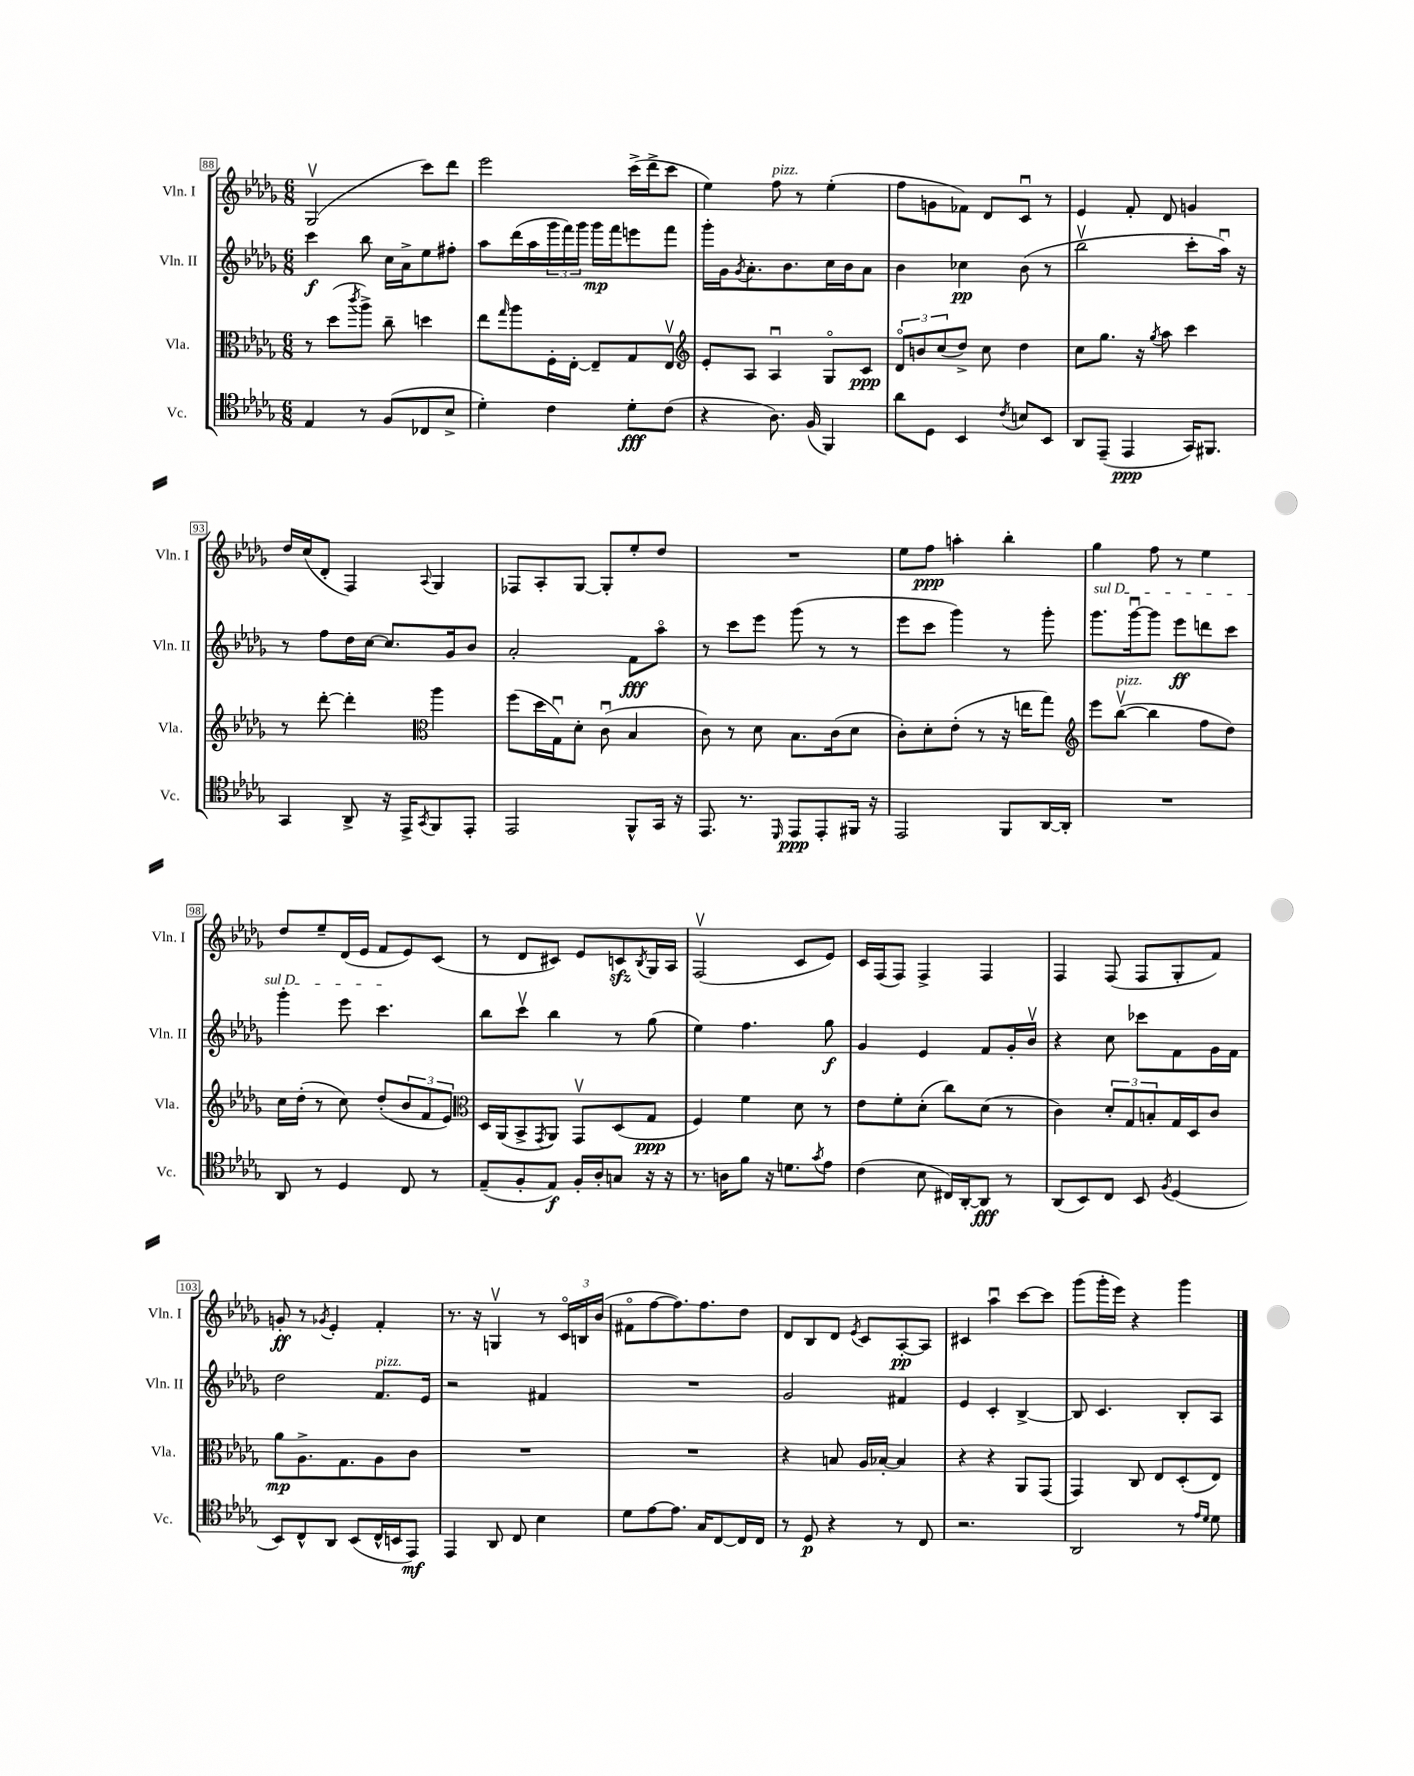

**kern	**kern	**kern	**kern
*staff4	*staff3	*staff2	*staff1
*clefC4	*clefC3	*clefG2	*clefG2
*k[b-e-a-d-g-]	*k[b-e-a-d-g-]	*k[b-e-a-d-g-]	*k[b-e-a-d-g-]
*M6/8	*M6/8	*M6/8	*M6/8
4E-	8r	4ccc	(2G-v
.	(8dd-	.	.
.	8qccc	.	.
8r	8aa-^)	8bb-	.
(8F	8cc~	16cc	.
.	.	16a-^	.
8C-	4dd	8ee-	8ccc)
8B-^	.	8ff#'	8ddd-
=	=	=	=
4d-')	8ee-	8aa-	2eee-
.	16qqgg-	.	.
.	8aa-	(16ddd-	.
.	.	16aa-	.
4c	16F'	24ggg-	.
.	.	24fff)	.
.	[16E-'	.	.
.	.	24ggg-	.
.	8E-~]	16ggg-	.
.	.	16fff	.
8d-'	8G-	8eee	(16ccc^
.	.	.	16ddd-^
(8c	8E-v	8fff	8ccc
=	=	=	=
*	*clefG2	*	*
4r	8e-'	16ggg-'	4ee-)
.	.	16g-	.
.	.	8qg-	.
.	8A-	8.a-'	.
8.A-)	4A-u	.	8ff
.	.	8.b-	.
.	.	.	8r
(16F	.	.	.
4FF)	8G-o	16cc	(4ee-'
.	.	16b-	.
.	8c	8a-	.
=	=	=	=
8a-	12d-o	4b-	8ff
.	12b	.	.
8D-	.	.	8g
.	(12cc	.	.
4BB-	8dd-^)	4cc-	8f-)
.	8cc	.	8d-
8qc	.	.	.
8B	4dd-	(8b-	8cu
8BB-	.	8r	8r
=	=	=	=
8AA-	8cc	2bb-v	4e-
(8EE-~	8.gg-	.	.
4EE-	.	.	8f'
.	16r	.	.
.	8qgg-	.	.
.	8aa-	.	8d-
16GG-)	4ccc	8ccc'	4g
8.FF#	.	.	.
.	.	16aa-u)	.
.	.	16r	.
=	=	=	=
4GG-	8r	8r	16dd-
.	.	.	(16cc
.	[8ddd-'	8ff	8d-'
8AA-^	4ddd-']	16dd-	4F)
.	.	[16cc	.
16r	.	8.cc]	.
16EE-^	.	.	.
*	*clefC3	*	*
8qGG-	.	.	8qqA-
8FF	4aa-	.	4G-
.	.	16g-	.
8EE-'	.	8b-	.
=	=	=	=
2EE-	(8ff	2a-'	8F-
.	16dd-	.	8A-'
.	16G-u)	.	.
.	8d-'	.	[8G-
.	(8cu	.	8G-']
8FF^^	4B-	8f	8ee-'
16GG-	.	8aa-o	8dd-
16r	.	.	.
=	=	=	=
8.EE-	8c)	8r	2.r
.	8r	8ccc	.
8.r	.	.	.
.	8d-	8eee-	.
16qqDD-	.	.	.
8EE-	8.B-	(8ggg-	.
8EE-'	.	8r	.
.	(16c	.	.
16FF#	8d-	8r	.
16r	.	.	.
=	=	=	=
2EE-	8c')	8eee-	8ee-
.	8d-'	8ccc	8ff
.	(8e-'	4ggg-)	4aa'
.	8r	.	.
8FF	16r	8r	4bb-'
.	16ee	.	.
[16AA-	8gg-)	8ggg-'	.
16AA-']	.	.	.
=	=	=	=
*	*clefG2	*	*
2.r	8eee-	8.ggg-	4gg-
.	([8bb-v	.	.
.	.	[16ggg-u	.
.	4bb-]	8ggg-]	8ff
.	.	8eee-	8r
.	8ff	8ddd	4ee-
.	8dd-)	8ccc	.
=	=	=	=
8AA-	16cc	4ggg-'	8dd-
.	(16dd-'	.	.
8r	8r	.	8ee-~
4D-	8cc)	8eee-	(16d-
.	.	.	16e-
.	(8dd-'	4.ccc	8f
8C	12b-	.	8e-)
.	12f	.	.
8r	.	.	(8c
.	12e-)	.	.
=	=	=	=
*	*clefC3	*	*
(8E-~	16D-	8bb-	8r
.	(16AA-	.	.
8F'	8BB-^	8cccv	8d-
.	8qGG-	.	.
8E-)	8AA-)	4bb-	8c#)
16F'	8GG-v	.	8e-
16A-'	.	.	.
8G	(8D-	8r	8c
.	.	.	8qB-
16r	8G-	(8gg-	16G-
16r	.	.	16A-
=	=	=	=
8.r	4F)	4ee-)	(2Fv
16A	.	.	.
8f	4f	4.ff	.
16r	.	.	.
8.d	.	.	.
.	8d-	.	8c
8qg-	.	.	.
8e-	8r	8gg-	8e-)
=	=	=	=
(4c	8e-	4g-	16c
.	.	.	(16F
.	8f'	.	8F)
8B-	(8d-'	4e-	4F^
16C#)	8cc)	.	.
[16AA-'	.	.	.
8AA-]	(8d-	8f	4F
8r	8r	16g-'	.
.	.	16b-v	.
=	=	=	=
(8AA-	4c)	4r	4F
8BB-)	.	.	.
8C	12d-'	8cc	(8F
.	12G-	.	.
8BB-	.	8ccc-	8F
.	12B'	.	.
8qF	.	.	.
(4D-	16G-	8f	8G-'
.	16D-	.	.
.	8c	16g-	8f)
.	.	16f	.
=	=	=	=
8BB-)	8a-	2dd-	8g'
8C^^	8.A-^	.	8r
.	.	.	8qg-
8AA-	.	.	4e-'
.	8.G-	.	.
(8BB-	.	.	.
16C^^	8A-	8.f	4f'
16BB	.	.	.
8EE-)	8c	.	.
.	.	16e-	.
=	=	=	=
4EE-	2.r	2r	8.r
.	.	.	16r
8AA-	.	.	4Gv
8C	.	.	.
4B-	.	4f#	8r
.	.	.	24co
.	.	.	24B
.	.	.	(24b-
=	=	=	=
8d-	2.r	2.r	8f#o
[8e-	.	.	[8ff
8.e-]	.	.	8.ff])
16G-	.	.	8.ff
[8C	.	.	.
16C]	.	.	8dd-
16C	.	.	.
=	=	=	=
8r	4r	2g-	8d-
8D-	.	.	8B-
4r	8B	.	8d-
.	.	.	8qe-
.	16A-	.	8c
.	[16B-'	.	.
8r	4B-]	4f#	[8A-'
8C	.	.	8A-]
=	=	=	=
2.r	4r	4e-	4c#
.	4r	4c'	4aa-u
.	8AA-	[4B-^	[8ccc
.	(8GG-	.	8ccc]
=	=	=	=
2AA-	4GG-)	8B-]	(8ggg-
.	.	4.c	16ggg-'
.	.	.	16eee-)
.	8C	.	4r
.	8E-	.	.
8r	(8D-'	8B-'	4ggg-
16qqe-	.	.	.
16qqd-	.	.	.
8d-	8E-)	8A-	.
==	==	==	==
*-	*-	*-	*-
